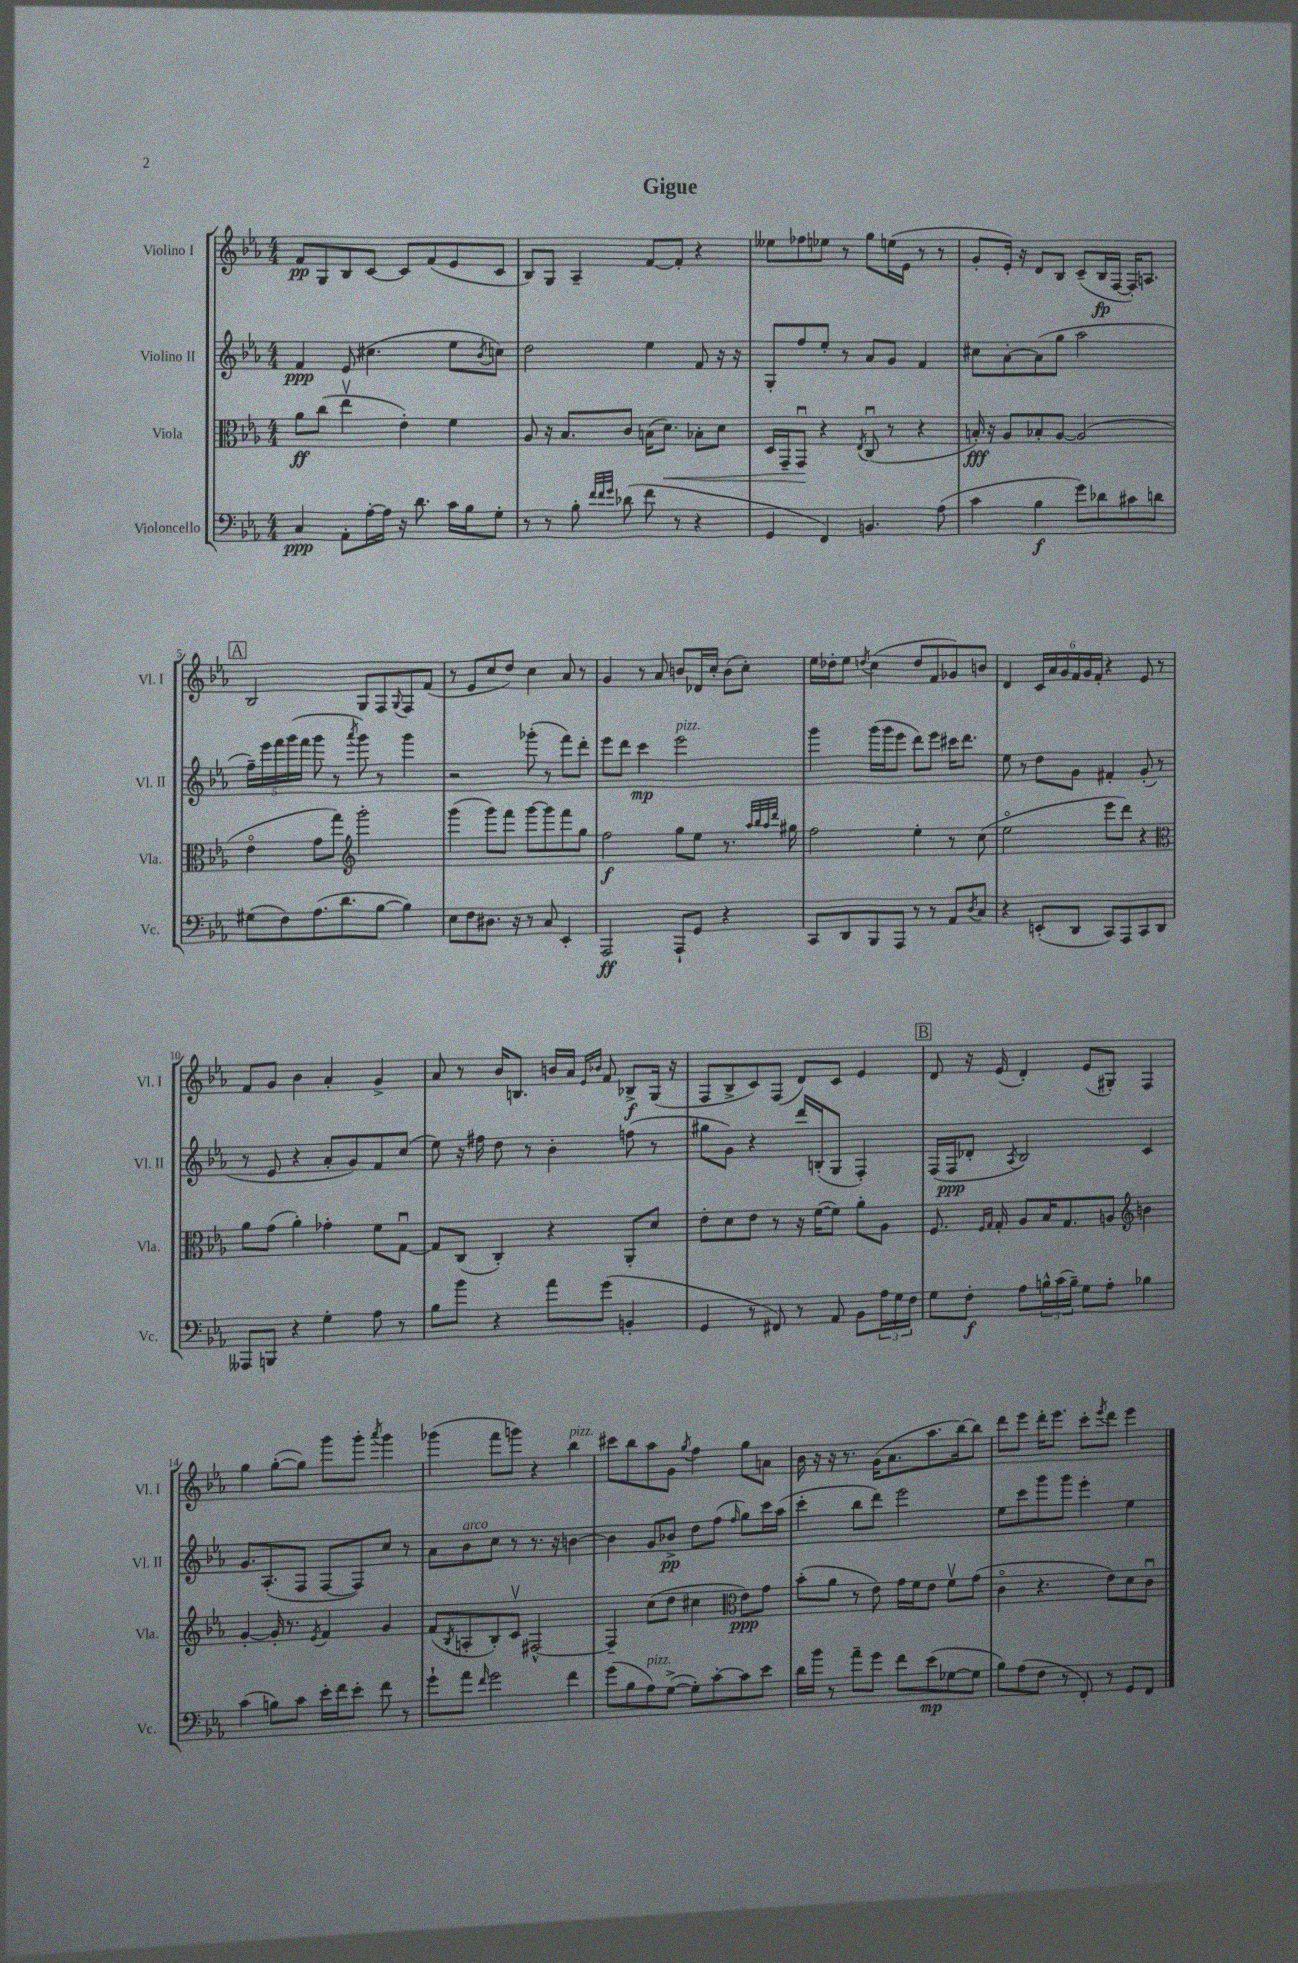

**kern	**kern	**kern	**kern
*staff4	*staff3	*staff2	*staff1
*clefF4	*clefC3	*clefG2	*clefG2
*k[b-e-a-]	*k[b-e-a-]	*k[b-e-a-]	*k[b-e-a-]
*M4/4	*M4/4	*M4/4	*M4/4
4C/	8a-\L	4f/	8f/L
.	(8cc\J	.	8G/
8AA-'\L	4ee-v\	(8e-/	8B-/
[16A-'\L	.	4.cc#\	[8c/J
16A-\]JJ	.	.	.
16r	4e-'\)	.	8c/]L
8.d\	.	.	.
.	.	.	(8f/
16c\LL	4f\	8ee-\L	8e-/
16B-\J	.	.	.
.	.	8qb-/	.
8G'\J	.	8cc\J)	8c/J
=	=	=	=
8r	8A-/	2dd\	8B-/L)
8r	16r	.	8G/J
.	8.B-/L	.	.
8B-'\	.	.	4A-~/
32qqf/LLL	.	.	.
32qqf/	.	.	.
32qqg/JJJ	.	.	.
(8d-\	8c/J	.	.
8f\	(16B\LK	4ee-\	[8f/L
.	8.d\J)	.	.
8r	.	.	8f'/]J
4r	8B-'\L	8f/	4r
.	8d\J	16r	.
.	.	16r	.
=	=	=	=
4GG/	16D/LL	8G'/L	8ee--\L
.	16GG~/J	.	.
.	8GGu/J	8ff/	8ff-\
4FF/)	4r	8ee-'/J	8ee-\J
.	.	8r	8r
.	8qE-/	.	.
4.BB/	(8Cu/	8a-/L	8gg\L
.	8r	8g/J	(16ee\L
.	.	.	16e-\JJ
.	4r	4f/	8r
(8A-\	.	.	8r
=	=	=	=
4c\	16B'/)	8cc#\L	8g'/L
.	16r	.	.
.	8A-/L	[8a-'\	16e-'/Jk)
.	.	.	16r
4B-\	8B-'/	(8a-\]	8d/L
.	[8A-/J	8gg\J	8B-/J
8g\L)	(2A-/]	2aa-\	(8c~/L
8d-\	.	.	16B-/L
.	.	.	[16F/JJ
8c#\	.	.	16F'/]LK)
.	.	.	8.A/J
8d\J	.	.	.
=	=	=	=
(8G#\L	4e-o\	20ff~\LL)	2B-/
.	.	20eee-\	.
.	.	20fff\	.
8F\)	.	.	.
.	.	(20ggg\	.
.	.	20fff\JJ	.
(8.A-\	8g\L	8ggg\	.
.	8gg\J)	8r	.
8.d\	.	.	.
*	*clefG2	*	*
.	.	8qaaa-/	.
.	2ggg'\	8ggg\)	8G/L
[8B-\J	.	8r	8F/
.	.	.	8qqG/
4B-\])	.	4ggg\	8F/
.	.	.	(8f/J
=	=	=	=
8E-\L	(4ggg\	2r	8r
8F\	.	.	8e-/L
8.D#\J	8ggg\L)	.	8cc/
.	8fff\J	.	8dd/J)
16r	.	.	.
8r	[8ggg\L	(8ggg-'\	4cc\
8C/	8ggg\]	8r	.
4EE-'/	8fff\	8fff\L)	8a-/
.	8gg\J	8ddd'\J	8r
=	=	=	=
2AAA-/	2ff\	8eee-\L	4g/
.	.	8ddd\J	.
.	.	4ccc\	8r
.	.	.	8a-/
8AAA-`/L	8gg\L	2eee-\	8b/L
8GG/J	8ee-\J	.	16d-/L
.	.	.	16cc'/JJ
4r	8.r	.	(8b\L
.	.	.	8cc'\J)
.	32qqaa-/LLL	.	.
.	32qqbb-/	.	.
.	32qqaa-/	.	.
.	32qqddd/JJJ	.	.
.	16gg#\	.	.
=	=	=	=
8CC/L	2ff\	4ggg\	16ee-\LL
.	.	.	16dd-'\J
8DD/	.	.	8ee-\J
.	.	.	8qdd/
8BBB-/	.	(16ggg\LL	(4cc\
.	.	16ggg\J	.
8AAA-/J	.	8eee-\J	.
8r	4ee-'\	8ddd\L)	8dd/L
8r	.	8eee-\J	8f/
8AA-/L	8r	16ccc#\LK	8g-/)
.	.	8.ddd\J	.
8qD/	.	.	.
8C/J	(8cc\	.	8b/J
=	=	=	=
4r	2ee-o\	8ee-\	4d/
.	.	8r	.
(8EE'/L	.	8dd\L	24c/LL
.	.	.	24a-/
.	.	.	24g/
8DD/J	.	8g\J	24f/
.	.	.	24g/
.	.	.	24f'/JJ
8CC/L)	8eee-\L	4f#'/	4r
8AAA-/	8ddd\J)	.	.
8CC/	4r	(8g'/	8e-/
8DD/J	.	8r	8r
=	=	=	=
*	*clefC3	*	*
8AAA--/L	8a-\L	8r	8f/L
8BBB/J	(8g\J	8e-/	8g/J
4r	4a-'\)	4r	4b-\
4G'\	4g-'\	8a-'/L	4a-'/
.	.	8g/)	.
8A-\	8f\L	8f/	4g^/
8r	[8Gu\J	(8cc/J	.
=	=	=	=
8B-\L	8G/]L	8ee-\)	8a-/
8b-\J	(8C/J	16r	8r
.	.	16ff#\	.
4r	4C'/)	8dd\	16b-/LK
.	.	.	8.B/J
.	.	8r	.
8a-\L	4r	4b-'\	16b/LL
.	.	.	16a-/JJ
.	.	.	16qqe-/LL
.	.	.	16qqb-/JJ
(8g\J	.	.	8f/
4BB'/	8AA-'/L	(8ff\	8B-^/L
.	8d/J	8r	(16G/Jk
.	.	.	16r
=	=	=	=
4GG/	8e-'\L	8gg#\L	8F/L
.	8d\	8g\J)	8B-^/
8r	8e-\J	4r	8c/)
8FF#/)	8r	.	(8F/J
8r	16r	16ddd/LL	8d/L)
.	([16f\LK	(16B'/J	.
8AA-/	8f\]J)	8G/J	8c/J
8BB-\L	8a-'\L	4F'/)	4e-/
24A-\L	8A-\J	.	.
24G\	.	.	.
24F\JJ	.	.	.
=	=	=	=
8G\L	8.F/	(16F/LL	8d/
.	.	16F/J	.
8F'\J	.	8d-'/J	16r
.	16qqF/LL	.	.
.	16qqG/JJ	.	.
.	16G'/	.	(16e-/
.	.	8qA-/	.
8A-\L	8A-/L	2B-/)	4d'/)
24B^^\L	16B-/K	.	.
(24c\	.	.	.
.	8.G/	.	.
24B~\JJ)	.	.	.
8G\L	.	.	(8e-/L
8A-'\J	8A/J	.	8G#'/J)
*	*clefG2	*	*
4B-\	4b\	4c/	4F/
=	=	=	=
(4c\	[4g'/	8.g/L	4gg\
.	.	(8.A-'/	.
8B\L)	16g'/]	.	([8gg'\L
.	8.r	.	.
8c\J	.	8F/J	8gg\]J)
.	8qe-/	.	.
16e-'\LL	4f/	[8F/L	8ggg\L
16f\J	.	.	.
8e-'\J	.	8F/])	8ggg'\J
.	.	.	8qaaa-/
8f\	4g/	8cc/J	4ggg\
8r	.	8r	.
=	=	=	=
8g`\L	(8f/L	8a-\L	(4ggg-\
.	8qB-/	.	.
8a-\J	8A'/	8b-\	.
16qqf/	.	.	.
2g\	8B-'/)	8cc\J	8fff\L
.	8cv/J	8r	8ggg\J)
.	[2F#^^/	8.r	4r
.	.	16r	.
4f\	.	[4b\	4bb-\
=	=	=	=
(8g\L	4F#~/]	4b\]	8ccc#\L
8B-\	.	.	8bb-\
8A-\)	(8cc\L	8g/L	8aa-\
([8G^\J	8dd\J	8b-^/J	8g\J
.	.	.	8qgg/
8G'\]L)	4cc#\	8dd\L	4ff\
[8c'\	.	(8ff\J	.
*	*clefC3	*	*
.	.	16qqff/	.
8c\]	8e-\L)	8gg\L)	8gg\L
8e-\J	8g\J	16ccc\L	8a\J
.	.	(16aa-\JJ	.
=	=	=	=
16d\LL	(8b-'\L	4ccc'\	16b-\
16b-\JJ	.	.	16r
8r	8a-\J	.	16r
.	.	.	8.r
8a-~\L	8r	8bb-\L	.
8g\J	8e-\)	8ddd\J)	(16g\LK
.	.	.	8.a-\
8f\L	16g\LL	2eee-\	.
.	16f\J	.	.
(8e-\	8e-\J	.	8.aa-\
[8G-\	8fv\L	.	.
.	.	.	[16bb-\k)
8G-\]J	(8g\J	.	8bb-\]J
=	=	=	=
8B-\L)	4co\	8ee-\L	8ddd\L
(8A-\	.	8ccc\	8eee-\J
8F\J	4.r	8ggg\	16ddd'\LK
.	.	.	8.eee-\J
8r	.	8ggg\J	.
8FF'/)	.	4eee-'\	8ccc'\L
.	.	.	8qeee-/
8r	8e-\L)	.	8ddd\J
8GG/L	8d\	4ee-\	4eee-\
8FF/J	8cu\J	.	.
==	==	==	==
*-	*-	*-	*-
